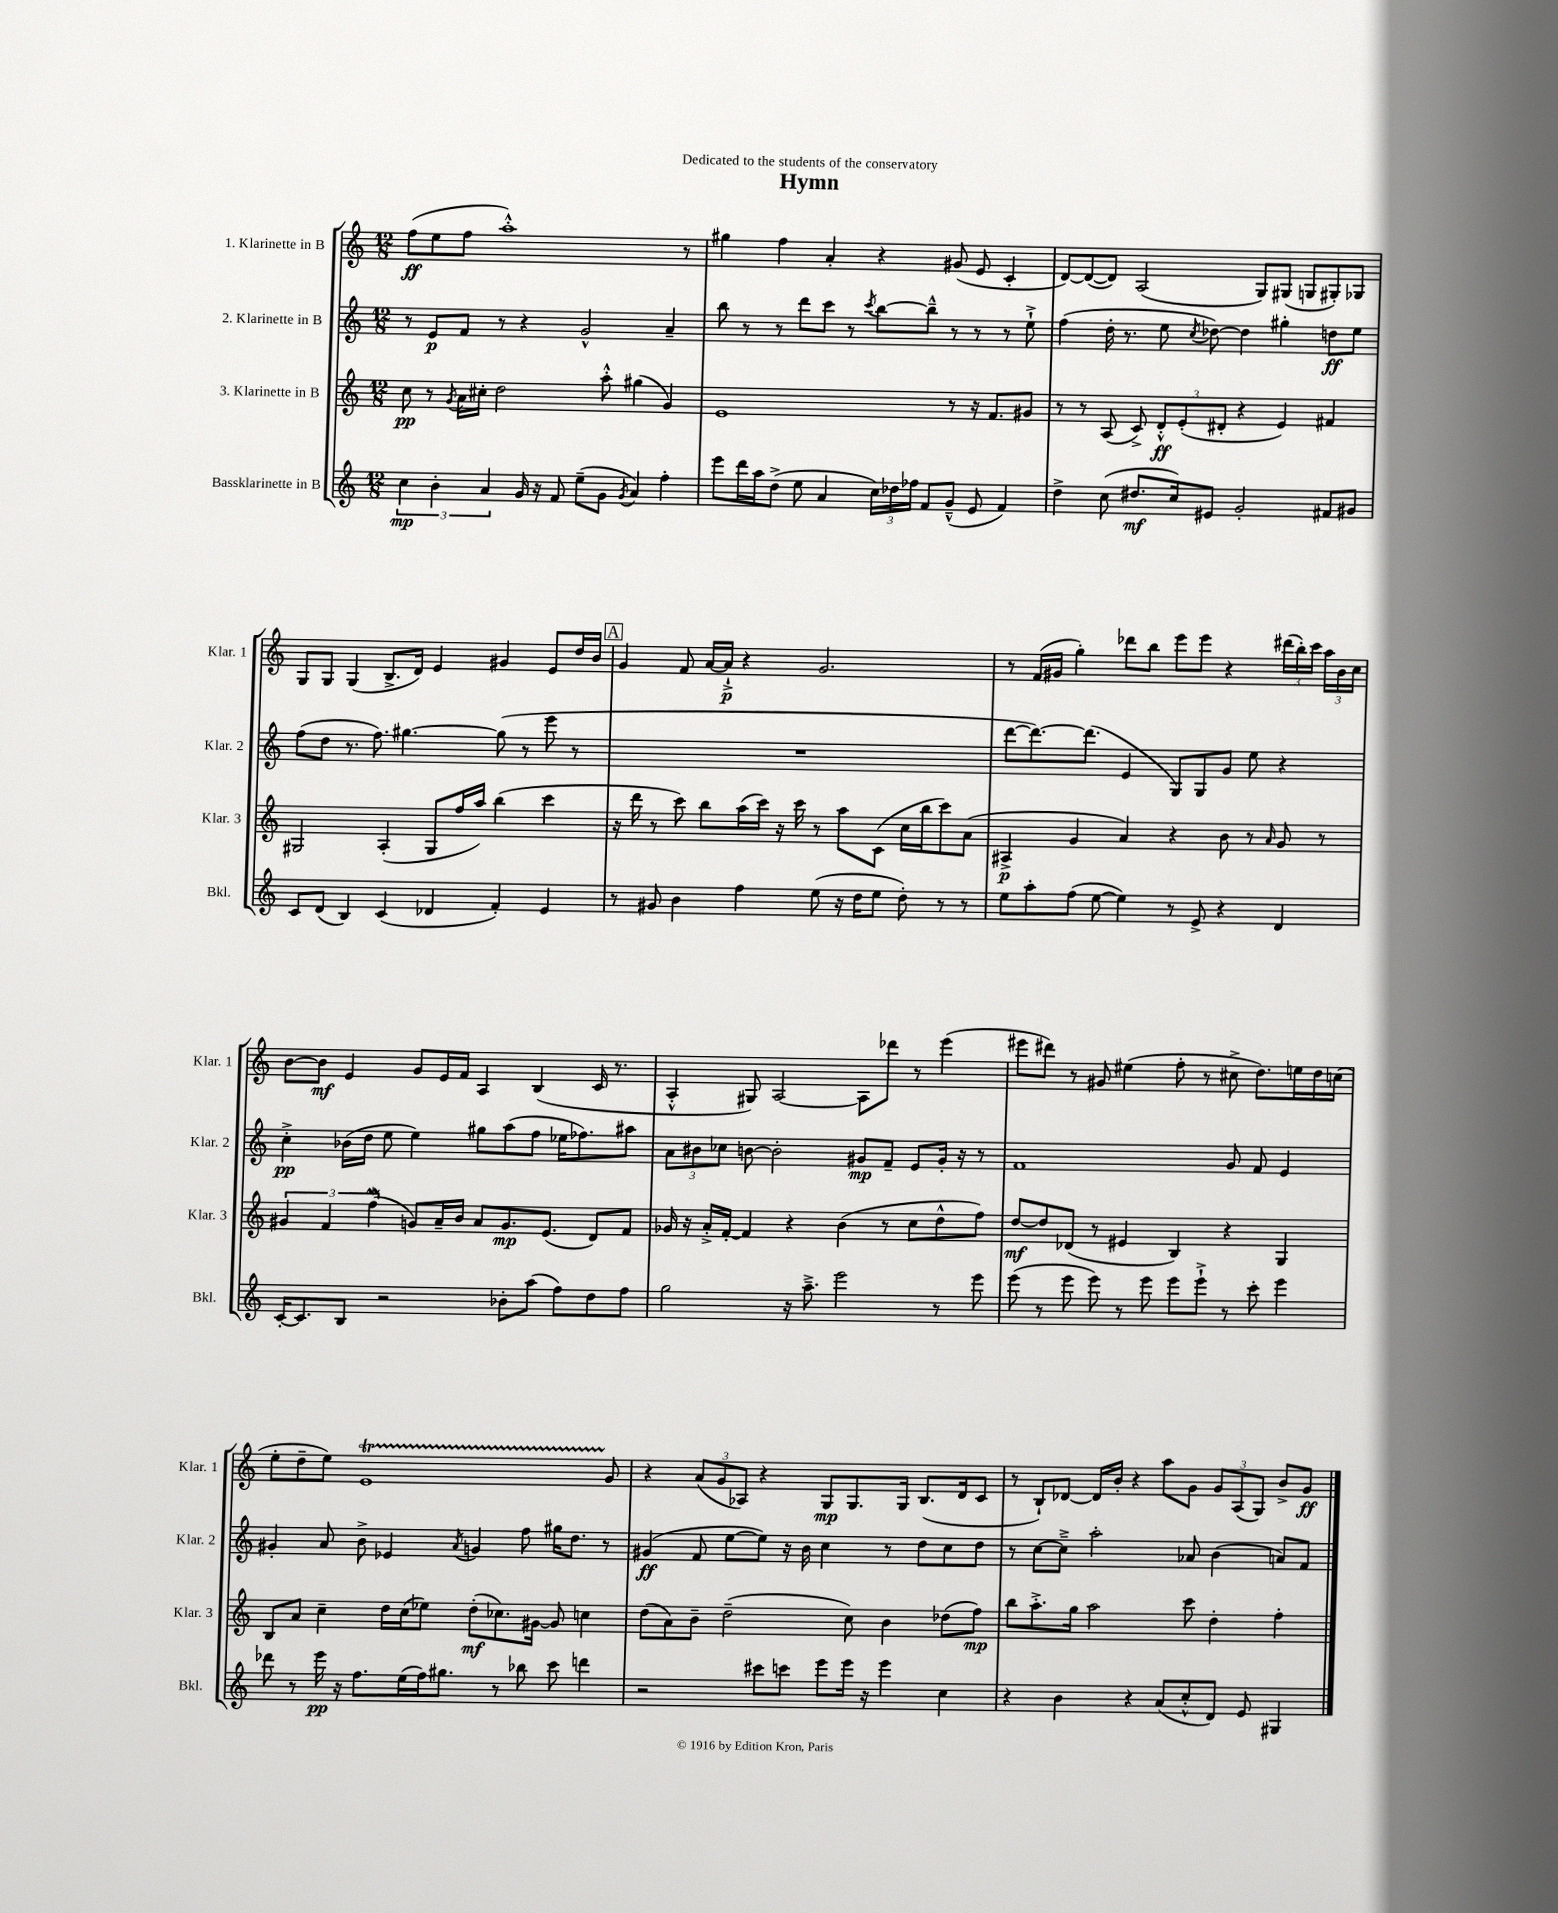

**kern	**dynam	**kern	**dynam	**kern	**dynam	**kern	**dynam
*part4	*part4	*part3	*part3	*part2	*part2	*part1	*part1
*staff4	*staff4	*staff3	*staff3	*staff2	*staff2	*staff1	*staff1
*I"Bassklarinette in B	*	*I"3. Klarinette in B	*	*I"2. Klarinette in B	*	*I"1. Klarinette in B	*
*I'Bkl.	*	*I'Klar. 3	*	*I'Klar. 2	*	*I'Klar. 1	*
*clefG2	*	*clefG2	*	*clefG2	*	*clefG2	*
*k[]	*	*k[]	*	*k[]	*	*k[]	*
*M12/8	*	*M12/8	*	*M12/8	*	*M12/8	*
=1	=1	=1	=1	=1	=1	=1	=1
6cc\	mp	8cc\	pp	8r	.	(8ff\L	ff
.	.	8r	.	8e/L	p	8ee\	.
6b'\	.	.	.	.	.	.	.
.	.	8qg/	.	.	.	.	.
.	.	16a\LL	.	8f/J	.	8ff\J	.
.	.	16cc#X'\JJ	.	.	.	.	.
6a/	.	.	.	.	.	.	.
.	.	2dd\	.	8r	.	1aa'^^)	.
16g/	.	.	.	4r	.	.	.
16r	.	.	.	.	.	.	.
8f/	.	.	.	.	.	.	.
(8ee~\L	.	.	.	2g^^/	.	.	.
8g\J	.	8aa'^^\	.	.	.	.	.
8qg/	.	.	.	.	.	.	.
4a/)	.	(4gg#X\	.	.	.	.	.
4ff'\	.	4g/)	.	4a~/	.	.	.
.	.	.	.	.	.	8r	.
=2	=2	=2	=2	=2	=2	=2	=2
8eee\L	.	1e	.	8bb\	.	4gg#X\	.
16ddd\L	.	.	.	8r	.	.	.
16aa\J	.	.	.	.	.	.	.
(8dd^\J	.	.	.	8r	.	4ff\	.
8ee\	.	.	.	8ddd\L	.	.	.
4a/	.	.	.	8ccc\J	.	4a'/	.
.	.	.	.	8r	.	.	.
.	.	.	.	8qccc/	.	.	.
24cc\LL)	.	.	.	[8bb\L	.	4r	.
24dd-X\	.	.	.	.	.	.	.
24ff-X\JJ	.	.	.	.	.	.	.
8f/L	.	.	.	8bb~^^\J]	.	.	.
(8g~^^/J	.	8r	.	8r	.	(8g#X/	.
8e/	.	16r	.	8r	.	8e/	.
.	.	8.f/L	.	.	.	.	.
4f/)	.	.	.	8r	.	4c'/	.
.	.	8g#X/J	.	8ee`^\	.	.	.
=3	=3	=3	=3	=3	=3	=3	=3
4dd^\	.	8r	.	(4ff\	.	[8d/L)	.
.	.	8r	.	.	.	(8d/_	.
(8cc\	.	(8A/	.	16dd'\	.	8d/J])	.
.	.	.	.	8.r	.	.	.
8.dd#X/L	mf	8c^/)	.	.	.	(2A/	.
.	.	12d'^^/L	ff	8ee\	.	.	.
16cc/k)	.	.	.	.	.	.	.
.	.	(12e'/	.	.	.	.	.
.	.	.	.	8qcc/	.	.	.
8e#X/J	.	.	.	[8dd-X\)	.	.	.
.	.	12d#X'/J	.	.	.	.	.
2g'/	.	4r	.	4dd-\]	.	.	.
.	.	.	.	.	.	8G/L)	.
.	.	4e/)	.	4gg#X'\	.	(8G#X/J	.
.	.	.	.	.	.	8Gn/L	.
8f#X/L	.	4f#X/	.	8ddn\L	ff	8G#X'/)	.
8g#X/J	.	.	.	8ee\J	.	8G-X/J	.
!!LO:LB:g=z
=4	=4	=4	=4	=4	=4	=4	=4
8c/L	.	2G#X/	.	(8ff\L	.	8G/L	.
(8d/J	.	.	.	8dd\J	.	8G/J	.
4B/)	.	.	.	8.r	.	(4G/	.
.	.	.	.	8.ff\)	.	.	.
(4c/	.	(4A'/	.	.	.	8.B^/L	.
.	.	.	.	[4.gg#X\	.	.	.
.	.	.	.	.	.	16d/Jk)	.
4d-X/	.	8G#/L	.	.	.	4e/	.
.	.	16ff/L	.	.	.	.	.
.	.	16aa/JJ)	.	.	.	.	.
4f'/)	.	(4bb\	.	(8gg#\]	.	4g#X/	.
.	.	.	.	8r	.	.	.
4e/	.	4ccc\	.	8eee\	.	8e/L	.
.	.	.	.	8r	.	16dd/L	.
.	.	.	.	.	.	16b/JJ	.
!!LO:REH:place=s1:t=A
=5	=5	=5	=5	=5	=5	=5	=5
8r	.	16r	.	1.r	.	4g/	.
.	.	16ddd\	.	.	.	.	.
8g#X/	.	8r	.	.	.	.	.
4b\	.	8ccc\)	.	.	.	8f/	.
.	.	8bb\L	.	.	.	[16a/LL	.
.	.	.	.	.	.	16a`^/JJ]	p
4ff\	.	(16aa\L	.	.	.	4r	.
.	.	16ccc\JJ)	.	.	.	.	.
.	.	16r	.	.	.	.	.
.	.	16ccc\	.	.	.	.	.
(8ee\	.	8r	.	.	.	2.g/	.
16r	.	8aa\L	.	.	.	.	.
16dd\KL	.	.	.	.	.	.	.
8ee\J	.	(8c\J	.	.	.	.	.
8dd'\)	.	16cc\LL	.	.	.	.	.
.	.	16bb\J	.	.	.	.	.
8r	.	8ccc\)	.	.	.	.	.
8r	.	(8a\J	.	.	.	.	.
=6	=6	=6	=6	=6	=6	=6	=6
8ee\L	.	4A#X^/	p	[8ddd\L	.	8r	.
8aa'\	.	.	.	8.ddd\_)	.	(16f/LL	.
.	.	.	.	.	.	16g#X/JJ	.
(8ff\J	.	4g/	.	.	.	4gg'\)	.
.	.	.	.	(8.ddd\J]	.	.	.
[8ee\	.	.	.	.	.	.	.
4ee\])	.	4a/)	.	4e/	.	8ddd-X\L	.
.	.	.	.	.	.	8bb\J	.
8r	.	4r	.	8G/L)	.	8eee\L	.
8e^/	.	.	.	8G/	.	8eee\J	.
4r	.	8b\	.	8g/J	.	4r	.
.	.	8r	.	8ee\	.	.	.
.	.	16qqa/	.	.	.	.	.
4d/	.	8g/	.	4r	.	(24ddd#X\LL	.
.	.	.	.	.	.	24bb'\)	.
.	.	.	.	.	.	24ccc\JJ	.
.	.	8r	.	.	.	24aa\LL	.
.	.	.	.	.	.	24b\	.
.	.	.	.	.	.	24cc\JJ	.
!!LO:LB:g=z
=7	=7	=7	=7	=7	=7	=7	=7
[16c'/KL	.	6g#X/	.	4cc'^\	pp	[8b\L	.
8.c/]	.	.	.	.	.	.	.
.	.	.	.	.	.	8b\J]	mf
.	.	6f/	.	.	.	.	.
8B/J	.	.	.	(16b-X\LL	.	4e/	.
.	.	.	.	16dd\JJ	.	.	.
.	.	(6ffw\	.	.	.	.	.
2r	.	.	.	8ee\	.	.	.
.	.	8gn/L)	.	4ee\)	.	8g/L	.
.	.	16a~/L	.	.	.	16e/L	.
.	.	16b/JJ	.	.	.	16f/JJ	.
.	.	8a/L	.	8gg#X\L	.	4A/	.
8b-X'\L	.	8.g/	mp	(8aa\	.	.	.
(8aa\J	.	.	.	8ff\J	.	(4B/	.
.	.	(8.e/J	.	.	.	.	.
8ff\L)	.	.	.	16ee-X\KL	.	.	.
.	.	.	.	8.ff-X\)	.	.	.
8dd\	.	8d/L)	.	.	.	16c/	.
.	.	.	.	.	.	8.r	.
8ff\J	.	8f/J	.	8aa#X\J	.	.	.
=8	=8	=8	=8	=8	=8	=8	=8
2gg\	.	16g-X/	.	12a\L	.	4A'^^/	.
.	.	16r	.	.	.	.	.
.	.	.	.	12b#X\	.	.	.
.	.	16a'^/LL	.	.	.	.	.
.	.	.	.	12cc-X\J	.	.	.
.	.	[16f'/JJ	.	.	.	.	.
.	.	4f/]	.	[8bn\	.	8G#X/)	.
.	.	.	.	2b'\]	.	[2A/	.
16r	.	4r	.	.	.	.	.
8.aa~^\	.	.	.	.	.	.	.
2eee\	.	(4b\	.	.	.	.	.
.	.	.	.	8g#X/L	mp	8A\L]	.
.	.	8r	.	8f~/J	.	8ddd-X\J	.
.	.	8cc\L	.	8e/L	.	8r	.
8r	.	8dd^^\	.	16g#'/Jk	.	(4eee\	.
.	.	.	.	16r	.	.	.
8eee\	.	8ff\J)	.	8r	.	.	.
=9	=9	=9	=9	=9	=9	=9	=9
(8eee\	.	[8dd/L	mf	1f	.	8eee#X\L	.
8r	.	8dd/]	.	.	.	8ddd#X\J)	.
8eee\	.	(8d-X/J	.	.	.	8r	.
8eee\)	.	8r	.	.	.	8g#X/	.
8r	.	4e#X/	.	.	.	(4ee#X\	.
8eee\	.	.	.	.	.	.	.
8eee\L	.	4B/)	.	.	.	8ff'\	.
8eee`^\J	.	.	.	.	.	8r	.
8r	.	4r	.	8g/	.	8cc#X^\	.
8ccc'\	.	.	.	8f/	.	8.dd\L)	.
4eee\	.	4G/	.	4e/	.	.	.
.	.	.	.	.	.	16een\L	.
.	.	.	.	.	.	16dd\	.
.	.	.	.	.	.	(16ccn\JJ	.
!!LO:LB:g=z
=10	=10	=10	=10	=10	=10	=10	=10
8ddd-X\	.	8B/L	.	4g#X'/	.	8ee'\L	.
8r	.	8a/J	.	.	.	8dd~\	.
16eee\	pp	4cc~\	.	8a/	.	8ee\J)	.
16r	.	.	.	.	.	.	.
8.ff\L	.	.	.	8b^\	.	1et	.
.	.	16dd\LL	.	4e-X/	.	.	.
(16ee\L	.	(16cc\J	.	.	.	.	.
16ff\J)	.	8ee-X\J)	.	.	.	.	.
8.gg#X\J	.	.	.	.	.	.	.
.	.	.	.	8qa/	.	.	.
.	.	(8dd'\L	mf	4gn/	.	.	.
8r	.	8.cc-X\)	.	.	.	.	.
8bb-X\	.	.	.	8ff\	.	.	.
.	.	[16g#X\Jk	.	.	.	.	.
8ccc\	.	8g#/]	.	16gg#X\KL	.	.	.
.	.	.	.	8.dd\J	.	.	.
4dddn\	.	4ccn\	.	.	.	.	.
.	.	.	.	8r	.	8g/	.
=11	=11	=11	=11	=11	=11	=11	=11
2r	.	(8dd\L	.	(4g#X/	ff	4r	.
.	.	8a\)	.	.	.	.	.
.	.	8b~\J	.	8f/	.	(12a/L	.
.	.	.	.	.	.	12g/	.
.	.	(2dd~\	.	[8ee\L	.	.	.
.	.	.	.	.	.	12A-X/J)	.
8ccc#X\L	.	.	.	8ee\J])	.	4r	.
8cccn\J	.	.	.	16r	.	.	.
.	.	.	.	16b\	.	.	.
8eee\L	.	.	.	4cc\	.	8G/L	mp
16eee\Jk	.	8cc\)	.	.	.	8.G/	.
16r	.	.	.	.	.	.	.
4eee\	.	4b\	.	8r	.	.	.
.	.	.	.	.	.	16G/Jk	.
.	.	.	.	8dd\L	.	(8.B/L	.
4cc\	.	(8dd-X\L	.	8cc\	.	.	.
.	.	.	.	.	.	16d/k	.
.	.	8ff\J)	mp	8dd\J	.	8c/J	.
=12	=12	=12	=12	=12	=12	=12	=12
4r	.	8bb\L	.	8r	.	8r	.
.	.	8.aa'^\	.	[8cc\L	.	8B`/L)	.
4b\	.	.	.	8cc~^\J]	.	[8d-X/J	.
.	.	16gg\Jk	.	.	.	.	.
.	.	2aa\	.	2aa'\	.	16d-/LL]	.
.	.	.	.	.	.	16b'/JJ	.
4r	.	.	.	.	.	4r	.
(8a/L	.	.	.	.	.	8aa\L	.
8cc'^^/	.	8ccc\	.	8a-X/	.	8g\J	.
8d/J)	.	4dd'\	.	(4b\	.	12g/L	.
.	.	.	.	.	.	(12A/	.
8e/	.	.	.	.	.	.	.
.	.	.	.	.	.	12G/J)	.
4G#X/	.	4ff'\	.	8an/L)	.	8b^/L	.
.	.	.	.	8f/J	.	8g/J	ff
==	==	==	==	==	==	==	==
*-	*-	*-	*-	*-	*-	*-	*-
